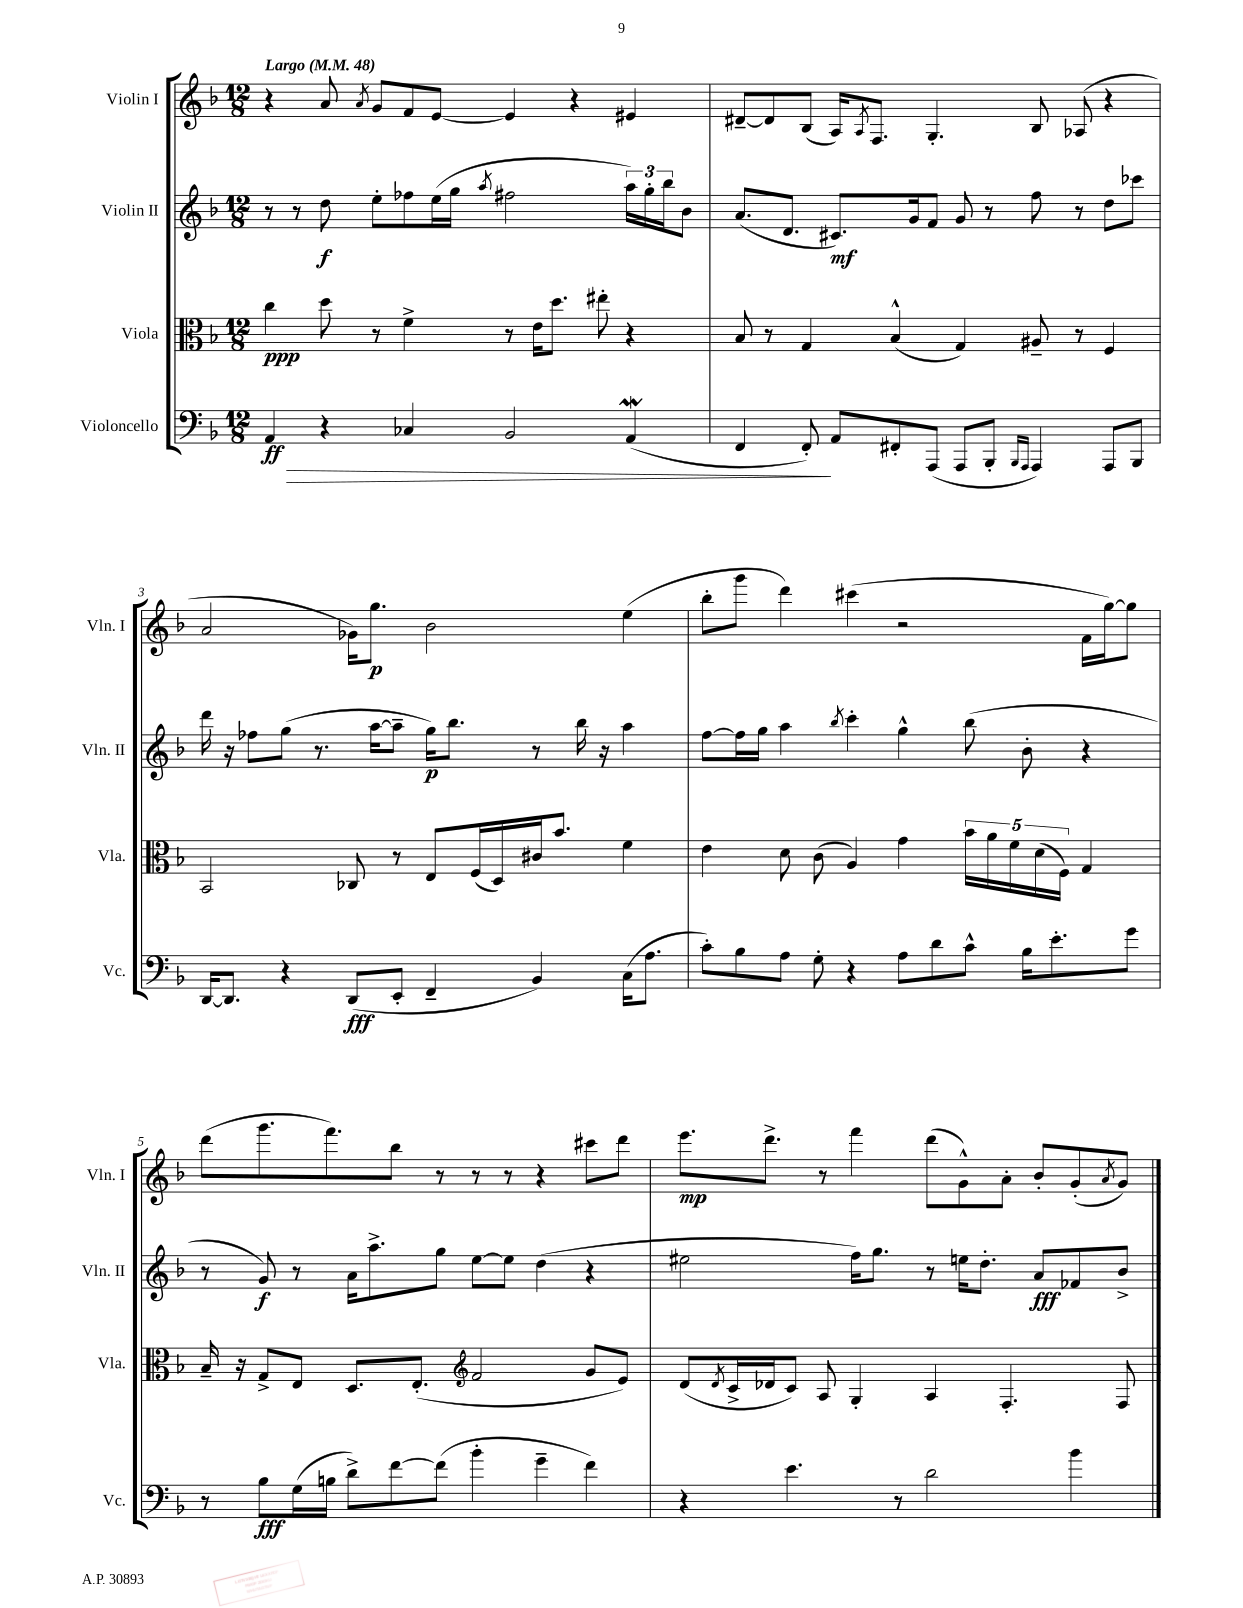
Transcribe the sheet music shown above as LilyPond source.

<<
\new StaffGroup <<
\new Staff = "s0" \with { instrumentName = "Violin I" shortInstrumentName = "Vln. I" } {
    \clef treble \key f \major \numericTimeSignature \time 12/8 \tempo "Largo" 4 = 48
    r4 a'8 \acciaccatura { a'8 } g'8 f'8 e'8~ e'4 r4 eis'4 |
    dis'8~-- dis'8 bes8( a16) \acciaccatura { a8 } f8. g4.-. bes8 aes8( r4 |
    a'2 ges'16) g''8.\p bes'2 e''4( |
    bes''8-. g'''8 d'''4) cis'''4( r2 f'16 g''16~) g''8 |
    d'''8( g'''8. f'''8.) bes''8 r8 r8 r8 r4 cis'''8 d'''8 |
    e'''8.\mp d'''8.-> r8 f'''4 d'''8( g'8-^) a'8-. bes'8-. g'8-.( \acciaccatura { a'8 } g'8) \bar "|." |
}
\new Staff = "s1" \with { instrumentName = "Violin II" shortInstrumentName = "Vln. II" } {
    \clef treble \key f \major \numericTimeSignature \time 12/8
    r8 r8 d''8\f e''8-. fes''8 e''16( g''16 \acciaccatura { a''8 } fis''2 \tuplet 3/2 { a''16) g''16-. bes''16 } bes'8 |
    a'8.( d'8. cis'8.\mf) g'16 f'8 g'8 r8 f''8 r8 d''8 ces'''8 |
    d'''16 r16 fes''8 g''8( r8. a''16~ a''8-- g''16\p) bes''8. r8 bes''16 r16 a''4 |
    f''8~ f''16 g''16 a''4 \acciaccatura { bes''8 } c'''4-. g''4-^ bes''8( bes'8-. r4 |
    r8 g'8\f) r8 a'16 a''8.-> g''8 e''8~ e''8 d''4( r4 |
    eis''2 f''16) g''8. r8 e''16 d''8.-. a'8\fff fes'8 bes'8-> \bar "|." |
}
\new Staff = "s2" \with { instrumentName = "Viola" shortInstrumentName = "Vla." } {
    \clef alto \key f \major \numericTimeSignature \time 12/8
    c''4\ppp d''8 r8 f'4-> r8 e'16 d''8. eis''8-. r4 |
    bes8 r8 g4 bes4-^( g4) ais8-- r8 f4 |
    bes,2 ces8 r8 e8 f16( d16) cis'16 bes'8. f'4 |
    e'4 d'8 c'8( a4) g'4 \tuplet 5/4 { bes'16 a'16 f'16 d'16( f16) } g4 |
    bes16-- r16 g8-> e8 d8. e8.-.( \clef treble f'2 g'8 e'8) |
    d'8( \acciaccatura { d'8 } c'16-> des'16 c'8) a8 g4-. a4 f4.-. f8 \bar "|." |
}
\new Staff = "s3" \with { instrumentName = "Violoncello" shortInstrumentName = "Vc." } {
    \clef bass \key f \major \numericTimeSignature \time 12/8
    a,4\ff\> r4 ces4 bes,2 a,4\mordent( |
    f,4 f,8-.\!) a,8 fis,8-. a,,8( a,,8 bes,,8-. \grace { bes,,16 a,,16 } a,,4) a,,8 bes,,8 |
    d,16~ d,8. r4 d,8\fff( e,8-. f,4-- bes,4) c16( a8. |
    c'8-.) bes8 a8 g8-. r4 a8 d'8 c'8-^ bes16 e'8.-. g'8 |
    r8 bes8\fff g16( b16 d'8->) f'8~ f'8( bes'4-. g'4-- f'4) |
    r4 e'4. r8 d'2 bes'4 \bar "|." |
}
>>
>>
